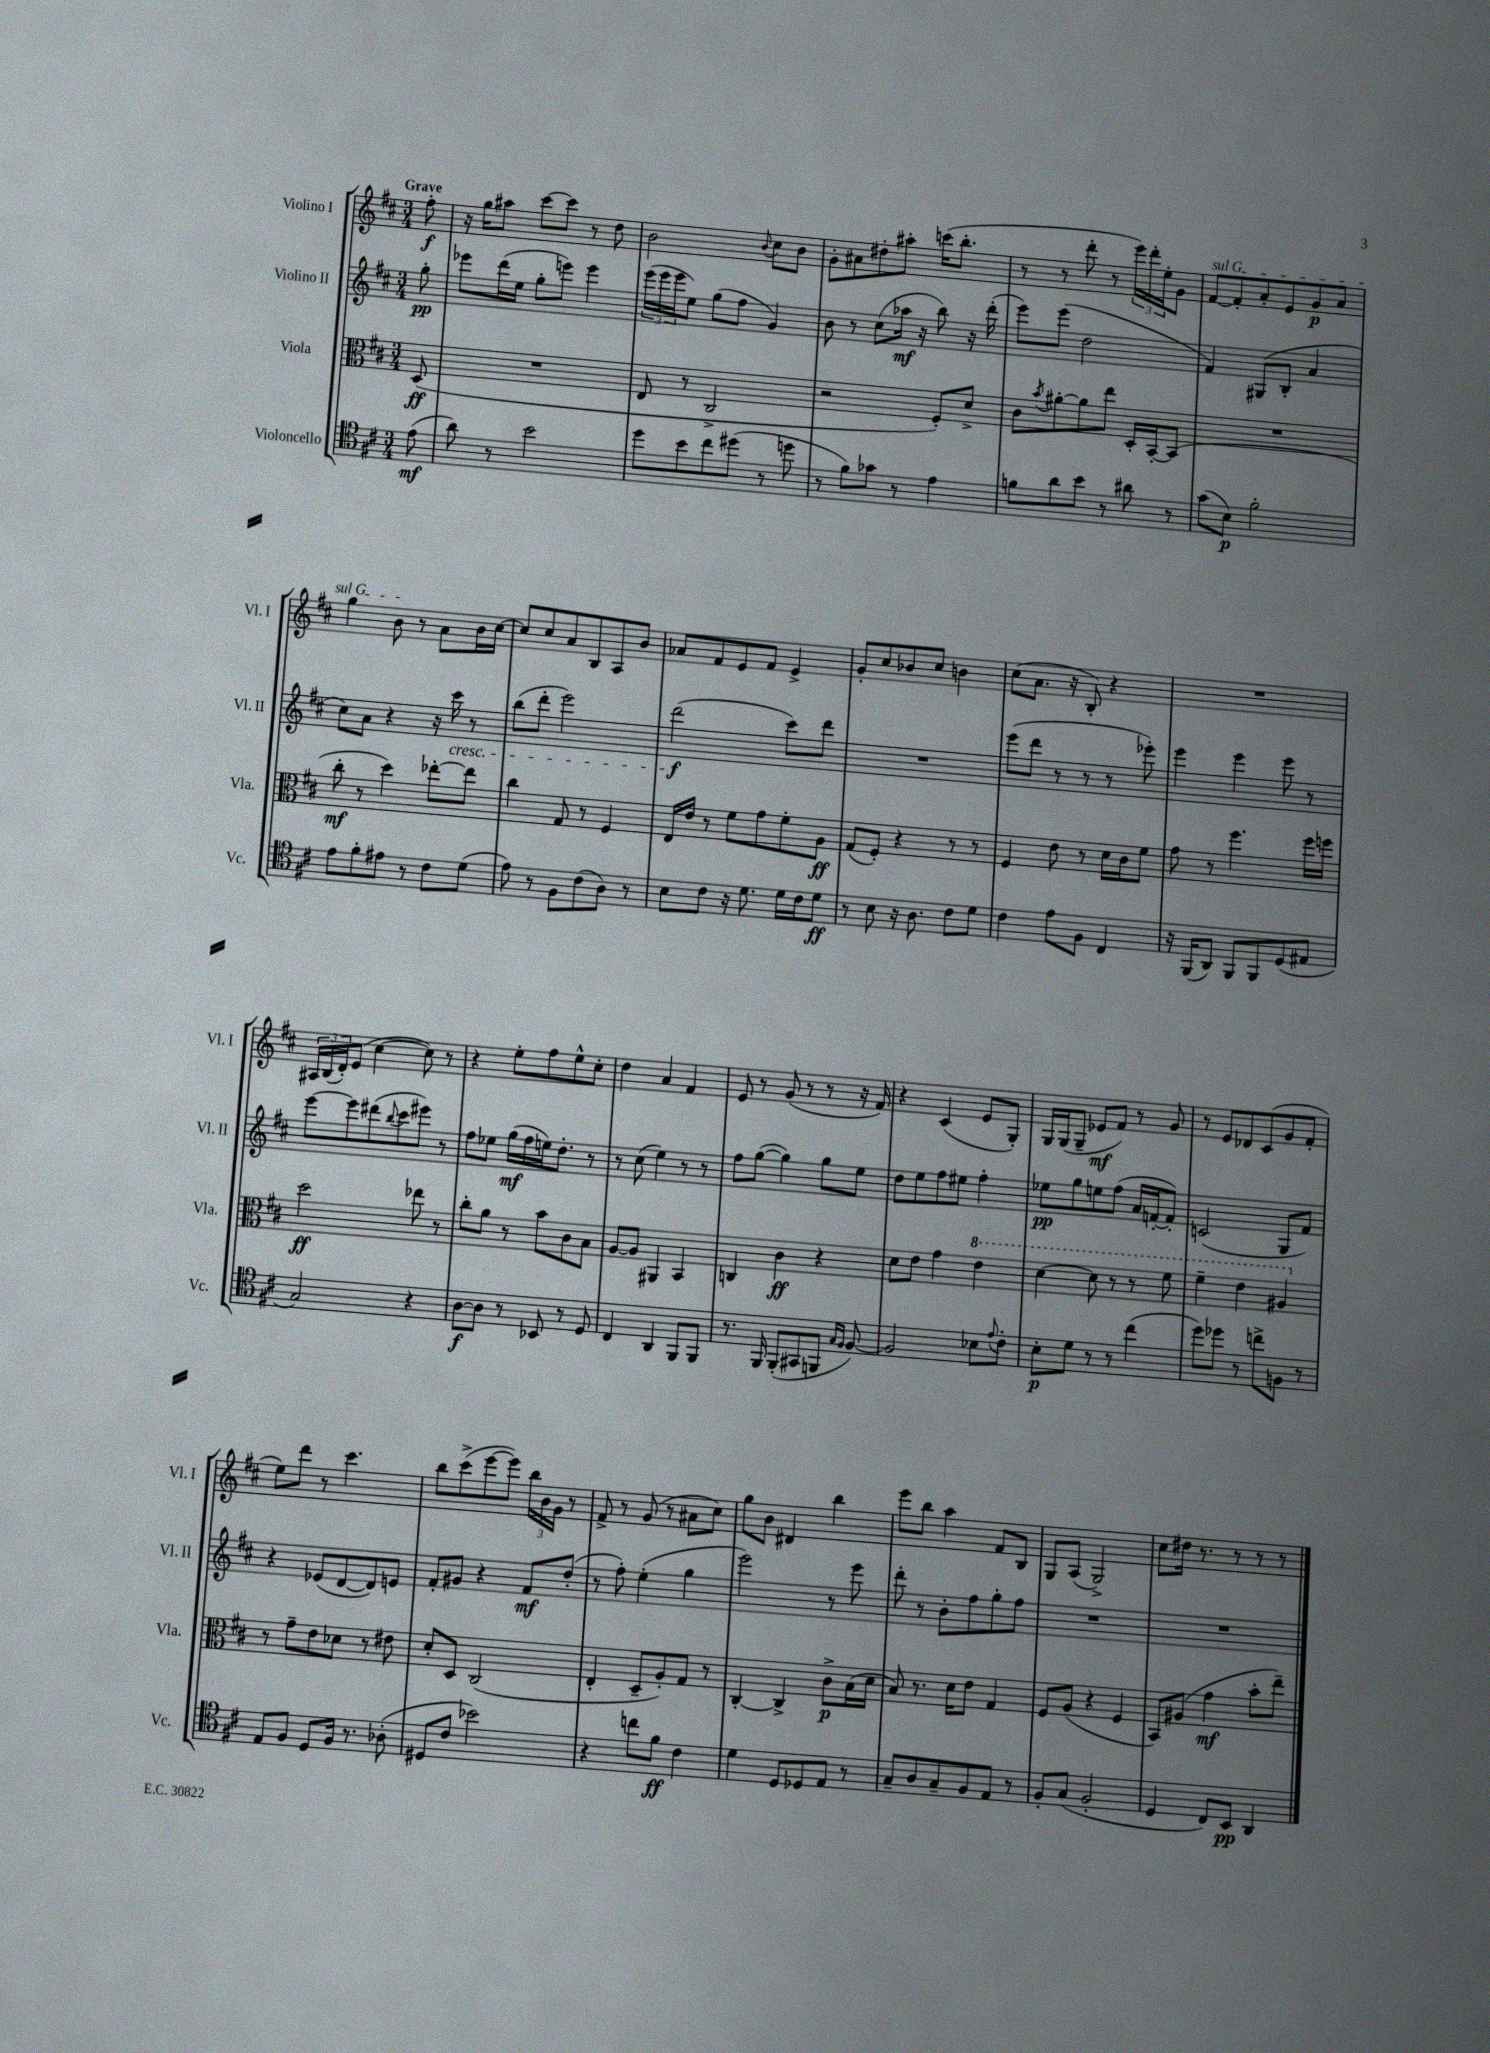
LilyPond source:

<<
\new StaffGroup <<
\new Staff = "s0" \with { instrumentName = "Violino I" shortInstrumentName = "Vl. I" } {
    \clef treble \key d \major \numericTimeSignature \time 3/4 \partial 8 \tempo "Grave"
    fis''8-.\f |
    r16 g''16 ais''8 cis'''8~ cis'''8 r8 d''8 |
    b'2 \appoggiatura { b'8 } cis''8 b'8 |
    g'8-. ais'8 dis''8-. ais''8-. c'''16( b''8.-. |
    r8 r8 d'''8-. r8 \tuplet 3/2 { e'''16) d'''16-. e''16-. } g'8 |
    \once \override TextSpanner.bound-details.left.text = \markup { \italic "sul G" } fis'8~\startTextSpan fis'8-. a'8-. e'8 g'8\p a'8 |
    g''4 b'8\stopTextSpan r8 a'8 b'16 cis''16~ |
    cis''8 cis''8 a'8 b8 a8 b'8 |
    aes'8 fis'8 e'8 fis'8 e'4-> |
    g'8-. cis''8 bes'8 cis''8 b'4 |
    cis''8( a'8. r16 b8-.) r4 |
    R2. |
    \tuplet 3/2 { ais16 b16( d'16-.) } e'8( cis''4~ cis''8) r8 |
    r4 e''8-. fis''8 e''8-^ cis''8-. |
    d''4 a'4 fis'4 |
    e'8 r8 g'8( r8 r8 r16 fis'16) |
    r4 cis'4( e'8 g8-.) |
    g16 g16( g8-- ees'8\mf fis'8) r8 g'8 |
    r8 e'8 des'8 cis'8( g'8 fis'8-. |
    e''8) d'''8 r8 cis'''4. |
    b''8 cis'''8->( e'''8~ e'''8) \tuplet 3/2 { b''16 b'16 g'16 } r8 |
    fis'8-> r8 g'8( r8 ais'8 cis''8) |
    g''8 b'8 dis'4 b''4 |
    e'''8 b''8 a''4 fis'8 b8 |
    g8 a8( g2->) |
    cis''8 dis''16 r8. r8 r8 r8 \bar "|." |
}
\new Staff = "s1" \with { instrumentName = "Violino II" shortInstrumentName = "Vl. II" } {
    \clef treble \key d \major \numericTimeSignature \time 3/4 \partial 8
    g''8-.\pp |
    ees'''8 d'''16( e''16 g''8-. e'''8) e'''4 |
    \tuplet 3/2 { e'''16( e'''16 e'''16 } e''8) g''8( fis''8 g'4) |
    b'8 r8 cis''8( aes''16\mf r16 b''8) r16 d'''16-.( |
    e'''8) e'''8( d''2 |
    fis'4) gis8( b8-. a'4 |
    cis''8) a'8 r4 r16 cis'''16\cresc r8 |
    b''8( d'''8-. e'''2) |
    d'''2\f\!( cis'''8) d'''8 |
    R2. |
    e'''8( d'''8 r8 r8 r8 ees'''8-.) |
    e'''4 e'''4 e'''8 r8 |
    e'''8~ e'''8 dis'''8( \appoggiatura { b''8 } cis'''8 eis'''8) r8 |
    fis''8 ees''8 g''16\mf( fis''16 e''16) d''8.-. r8 |
    r8 cis''8( e''4) r8 r8 |
    fis''8 g''8~( g''4) g''8 e''8 |
    d''8 e''8 fis''8 eis''8 fis''4-. |
    ees''8\pp g''8 e''8 fis''8( a'16 f'16~-. f'8-.) |
    c'2( g8 fis'8) |
    r4 ees'8( d'8~ d'8) e'8 |
    fis'8-. gis'8 r4 fis'8\mf d''8-.( |
    r8 fis''8-.) e''4-.( g''4 |
    e'''2) r8 e'''8 |
    d'''8-. r8 b'8-. fis''8 g''8-. fis''8 |
    R2. |
    R2. \bar "|." |
}
\new Staff = "s2" \with { instrumentName = "Viola" shortInstrumentName = "Vla." } {
    \clef alto \key d \major \numericTimeSignature \time 3/4 \partial 8
    d8\ff( |
    R2. |
    e8 r8 cis2-> |
    r2 fis8-.) d'8-> |
    cis'8 \acciaccatura { b'8 } ais'8~-. ais'8 e''8 d16-. b,16~-. b,8( |
    R2. |
    cis''8-.\mf r8 d''4) ees''8~-. ees''8 |
    cis''4 g8 r8 fis4 |
    e16 e'16 r8 fis'8 g'8 fis'8-. a8\ff |
    g8( fis8-.) r4 r8 r8 |
    fis4 e'8 r8 d'16 cis'16 fis'8 |
    g'8 r8 fis''4. fis''16 f''16 |
    d''2\ff ees''8 r8 |
    cis''8-. a'8 r8 b'8 cis'8 b8 |
    a8~ a8 ais,4 b,4 |
    c4 cis'4\ff r4 |
    d'8 e'8 g'4 \ottava #1 e''4 |
    d''4~ d''8 r8 r8 fis''8 |
    fis''4-- e''4 ais'4 \ottava #0 |
    r8 g'8-- e'8 des'8 r8 eis'8 |
    d'8-. d8 cis2( |
    e4-. d8-- a8-.) g8 r8 |
    cis4~-. cis4-> cis'8->\p b16( d'16 |
    b8) r8. d'16 e'8 g4 |
    fis8 a8( r4 fis4 |
    b,8) ais8( g'4\mf b'8-. e''8--) \bar "|." |
}
\new Staff = "s3" \with { instrumentName = "Violoncello" shortInstrumentName = "Vc." } {
    \clef tenor \key d \major \numericTimeSignature \time 3/4 \partial 8
    e'8\mf( |
    a'8) r8 b'2 |
    d''8 b'8 cis''8 dis''8( r8 d''8 |
    r8 fis'8) ges'8 r8 e'4 |
    f'8 a'8 b'8 r8 ais'8 r8 |
    g'8( b8\p) fis'2-. |
    e'8 fis'8-. eis'8 r8 cis'8 d'8( |
    e'8) r8 fis8 cis'8( a8) r8 |
    b8 cis'8 r16 d'8. d'16 cis'16 d'8\ff |
    r8 b8 r16 a8. cis'8 d'8 |
    cis'4 e'8 fis8 cis4 |
    r16 fis,16( a,8) fis,8 fis,8 d8( eis8 |
    g2) r4 |
    a8~\f a8 r8 bes,8 r8 d8 |
    cis4 a,4 fis,8 fis,8 |
    r8. fis,16 fis,8-.( gis,8 f,8 \grace { g16 fis16 } fis8~) |
    fis2 bes8 \appoggiatura { e'8 } cis'8-. |
    b8-.\p d'8 r8 r8 cis''4( |
    d''8) des''8 r8 c''8-> f8 r8 |
    e8 fis8 d8 fis16 r8. aes8-.( |
    dis8 cis'8 bes'2) |
    r4 c''8 fis'8\ff cis'4 |
    d'4 d8 des8 e8 r8 |
    g8-- a8 g8-- fis8 e8 r8 |
    fis8-. g8( fis2-. |
    d4 cis8) b,8\pp a,4 \bar "|." |
}
>>
>>
\layout { \context { \Score \remove "Bar_number_engraver" } }
